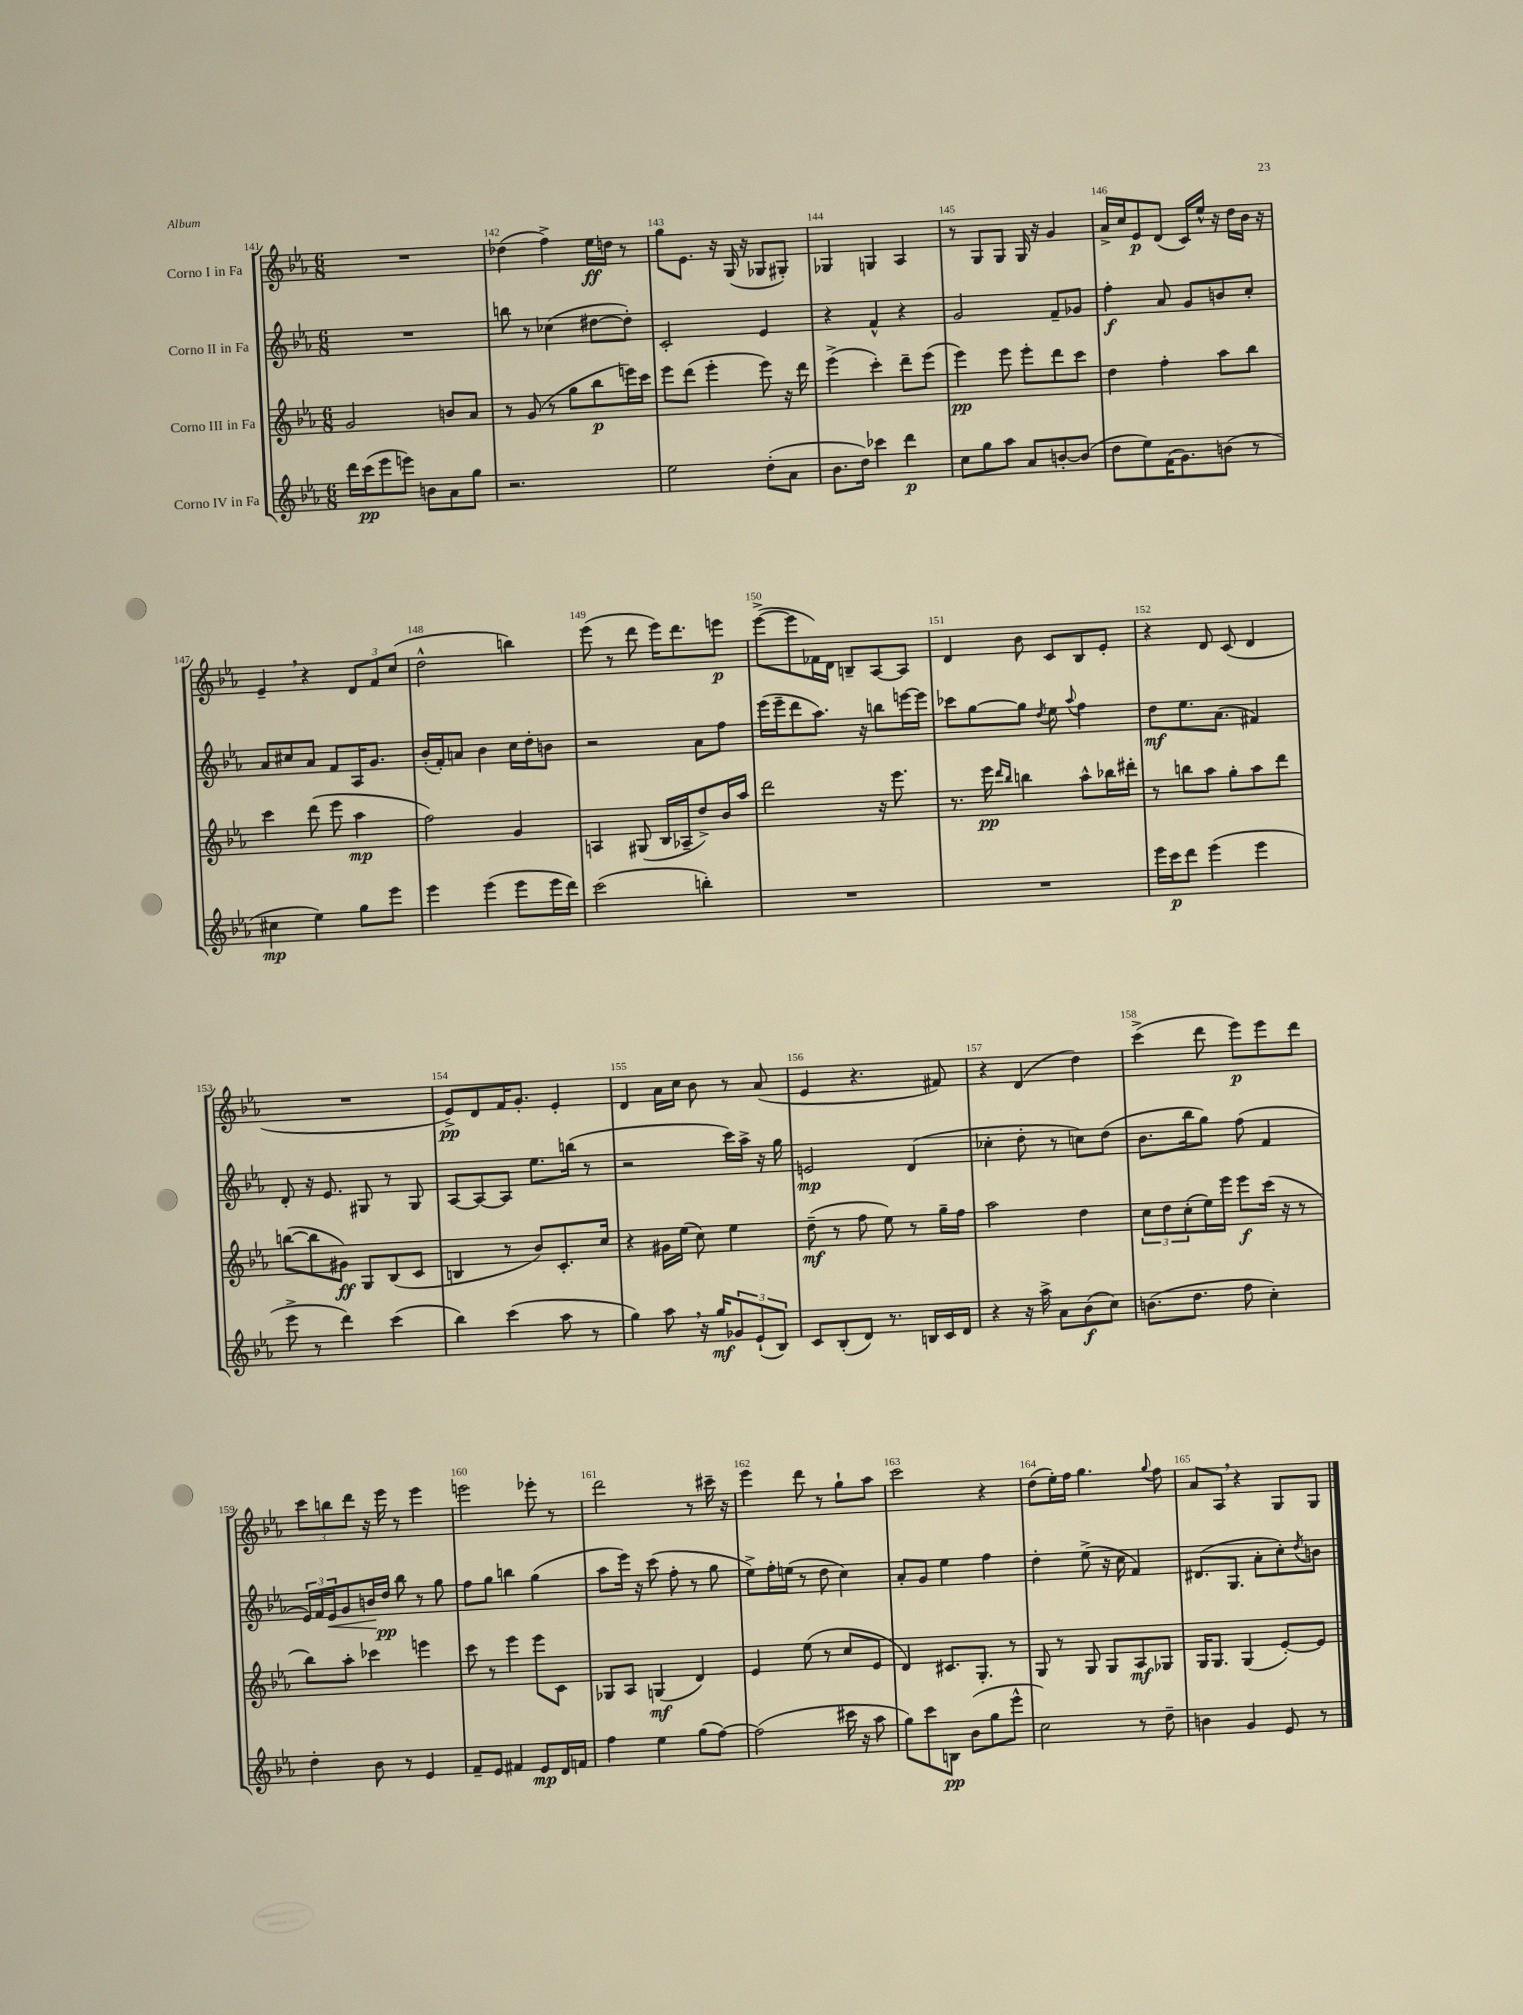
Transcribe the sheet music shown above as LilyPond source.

<<
\new StaffGroup <<
\new Staff = "s0" \with { instrumentName = "Corno I in Fa" } {
    \clef treble \key ees \major \numericTimeSignature \time 6/8
    R2. |
    des''4( f''4->) ees''16\ff d''16 r8 |
    g''8 ees'8. r16 g16( r16 ges8 gis8-.) |
    ges4 g4 aes4 |
    r8 g8 g8 g16 r16 g'4 |
    aes'16-> c''16 ees'8\p d'8( c'16) ees''16-^ r16 d''16 bes'16 r16 |
    ees'4-- \breathe r4 \tuplet 3/2 { d'8 f'8 c''8( } |
    d''2-^ b''4) |
    ees'''8( r8 d'''8 ees'''16) d'''8. e'''8\p |
    ees'''8~->( ees'''8 fes'16) d'16 b8-- aes8~ aes8 |
    d'4 bes'8 c'8 bes8 ees'8-. |
    r4 d'8 c'8( d'4 |
    R2. |
    ees'8->\pp) d'8 f'16 g'8.-. ees'4-. |
    d'4 aes'16 c''16 bes'8 r8 aes'8( |
    ees'4 r4. fis'8) |
    r4 d'4( d''4) |
    c'''4->( d'''8 ees'''8\p) ees'''8 d'''8 |
    \tuplet 3/2 { c'''8 b''8 d'''8 } r16 ees'''16 r8 ees'''4 |
    e'''2 ees'''8-. r8 |
    d'''2 r8 cis'''16-- r16 |
    ees'''4 d'''8 r8 g''8-! aes''8 |
    c'''2 r4 |
    d''8( ees''16-.) f''16 g''4. \appoggiatura { g''8 } f''8 |
    aes'8 aes8 \breathe r4 g8 g8 \bar "|." |
}
\new Staff = "s1" \with { instrumentName = "Corno II in Fa" } {
    \clef treble \key ees \major \numericTimeSignature \time 6/8
    R2. |
    b''8 r8 ces''4( dis''8~ dis''8-.) |
    c'2-. ees'4 |
    r4 f'4-^ r4 |
    g'2 f'8-- ges'8 |
    f''4-.\f aes'8 g'8 b'8 c''8-. |
    aes'8 cis''8 aes'8 f'8 aes16 g'8. |
    bes'16-.( f'16-.) a'8 bes'4 c''16 d''16-. b'8 |
    r2 aes'8 f''8 |
    ees'''16( ees'''16-- d'''8 aes''8.) r16 b''8 e'''16~ e'''16 |
    ces'''8 g''8~ g''8 \acciaccatura { d''8 } ees''8 \appoggiatura { aes''8 } f''4 |
    d''8\mf ees''8. aes'8.( fis'4) |
    d'8-. r16 ees'8. gis8 r8 gis8 |
    aes8~ aes8~ aes8 ees''8. b''16( r8 |
    r2 c'''16) aes''16-> r16 g''16 |
    e'2\mp d'4( |
    ces''4-. d''8-. r8 c''8) d''8( |
    bes'8. bes''16 g''8) f''8( f'4 |
    \tuplet 3/2 { ees'16) f'16 ees'16\< } g'8 b'16\! d''16\pp bes''8 r8 g''8 |
    f''8 g''8 b''4 g''4( |
    aes''8 ees'''16) r16 c'''8( f''8-. r8 g''8 |
    ees''8->) f''16-. e''16( r8 d''8 c''4) |
    aes'8-. g'8 ees''4 f''4 |
    d''4-. ees''8->( r16 c''16 f'4) |
    dis'8.( g8. aes'8-. c''8-.) \acciaccatura { d''8 } b'8 \bar "|." |
}
\new Staff = "s2" \with { instrumentName = "Corno III in Fa" } {
    \clef treble \key ees \major \numericTimeSignature \time 6/8
    g'2 b'8 aes'8 |
    r8 g'8( r8 g''8 bes''8\p e'''16) c'''16 |
    ees'''8 d'''8( ees'''4-. ees'''8) r16 d'''16 |
    ees'''4->( c'''4-.) d'''8-- ees'''8( |
    ees'''4\pp) ees'''8 ees'''8-. d'''8 c'''8 |
    d''4 f''4-. aes''8 bes''8 |
    c'''4 d'''8( ees'''8 aes''4\mp |
    f''2) g'4 |
    a4 gis8( bes16 aes16-- d''8->) bes'16 aes''16 |
    d'''2 r16 ees'''8. |
    r8. ees'''16\pp \grace { d'''16 bes''16 } b''4 aes''8-^ bes''16 dis'''16-. |
    r8 b''8 aes''8 g''8-. aes''8 d'''8 |
    b''8~( b''8 gis'8\ff) g8 bes8( c'8 |
    b4 r8 bes'8) c'8.-. c''16 |
    r4 gis'16 ees''16( c''8) ees''4 |
    d''8--\mf( r8 f''8 ees''8) r8 g''16-- f''16 |
    aes''2 d''4 |
    \tuplet 3/2 { c''8 d''8 c''8-.( } ees''16) ees'''16 ees'''8\f c'''16( r16 r8 |
    bes''8) aes''8-. ces'''4 e'''4 |
    c'''8 r8 ees'''4 ees'''8 c'8 |
    ges8 aes8 g4\mf( d'4) |
    ees'4 ees''8( r8 c''8 ees'8 |
    d'4) cis'8. g8.-. r8 |
    g8 r8 g8 g8 aes8\mf ges8 |
    g16 g8. g4( ees'8~-.) ees'8 \bar "|." |
}
\new Staff = "s3" \with { instrumentName = "Corno IV in Fa" } {
    \clef treble \key ees \major \numericTimeSignature \time 6/8
    d'''16 c'''16\pp( ees'''8 e'''8) b'8 aes'8 g''8 |
    r2. |
    ees''2 d''8-.( aes'8 |
    bes'8. d''16) ces'''4 d'''4\p |
    c''8 g''8 aes''8 aes'8 b'8~-. b'8( |
    d''8 ees''8) f'16( g'8.) b'8( r8 |
    cis''4\mp ees''4) g''8 ees'''8 |
    ees'''4 ees'''4( ees'''8 ees'''16 d'''16) |
    c'''2( b''4-.) |
    R2. |
    R2. |
    ees'''16 c'''16\p d'''8 ees'''4( ees'''4 |
    ees'''8-> r8 d'''4) c'''4( |
    bes''4) c'''4( aes''8 r8 |
    g''4) aes''8 \breathe r16 g''16\mf \tuplet 3/2 { ges'8 ees'8-!( bes8) } |
    c'8 bes8-.( d'8) r8. b16 c'16 d'16 |
    r4 r16 aes''16-> aes'8 bes'8\f( c''8) |
    b'8.( d''8. f''8 c''4-.) |
    d''4-. bes'8 r8 ees'4 |
    f'8-- ees'8 fis'4 ees'8\mp d'16 f'16 |
    f''4 ees''4 g''8( f''8~) |
    f''2( cis'''16 r16 aes''8 |
    g''8) c'''8 b8\pp bes'8( g''8 ees'''8-^ |
    c''2) r8 d''8-- |
    b'4 g'4 ees'8 r8 \bar "|." |
}
>>
>>
\layout { \context { \Score currentBarNumber = #141 \override BarNumber.break-visibility = ##(#f #t #t) barNumberVisibility = #all-bar-numbers-visible } }
